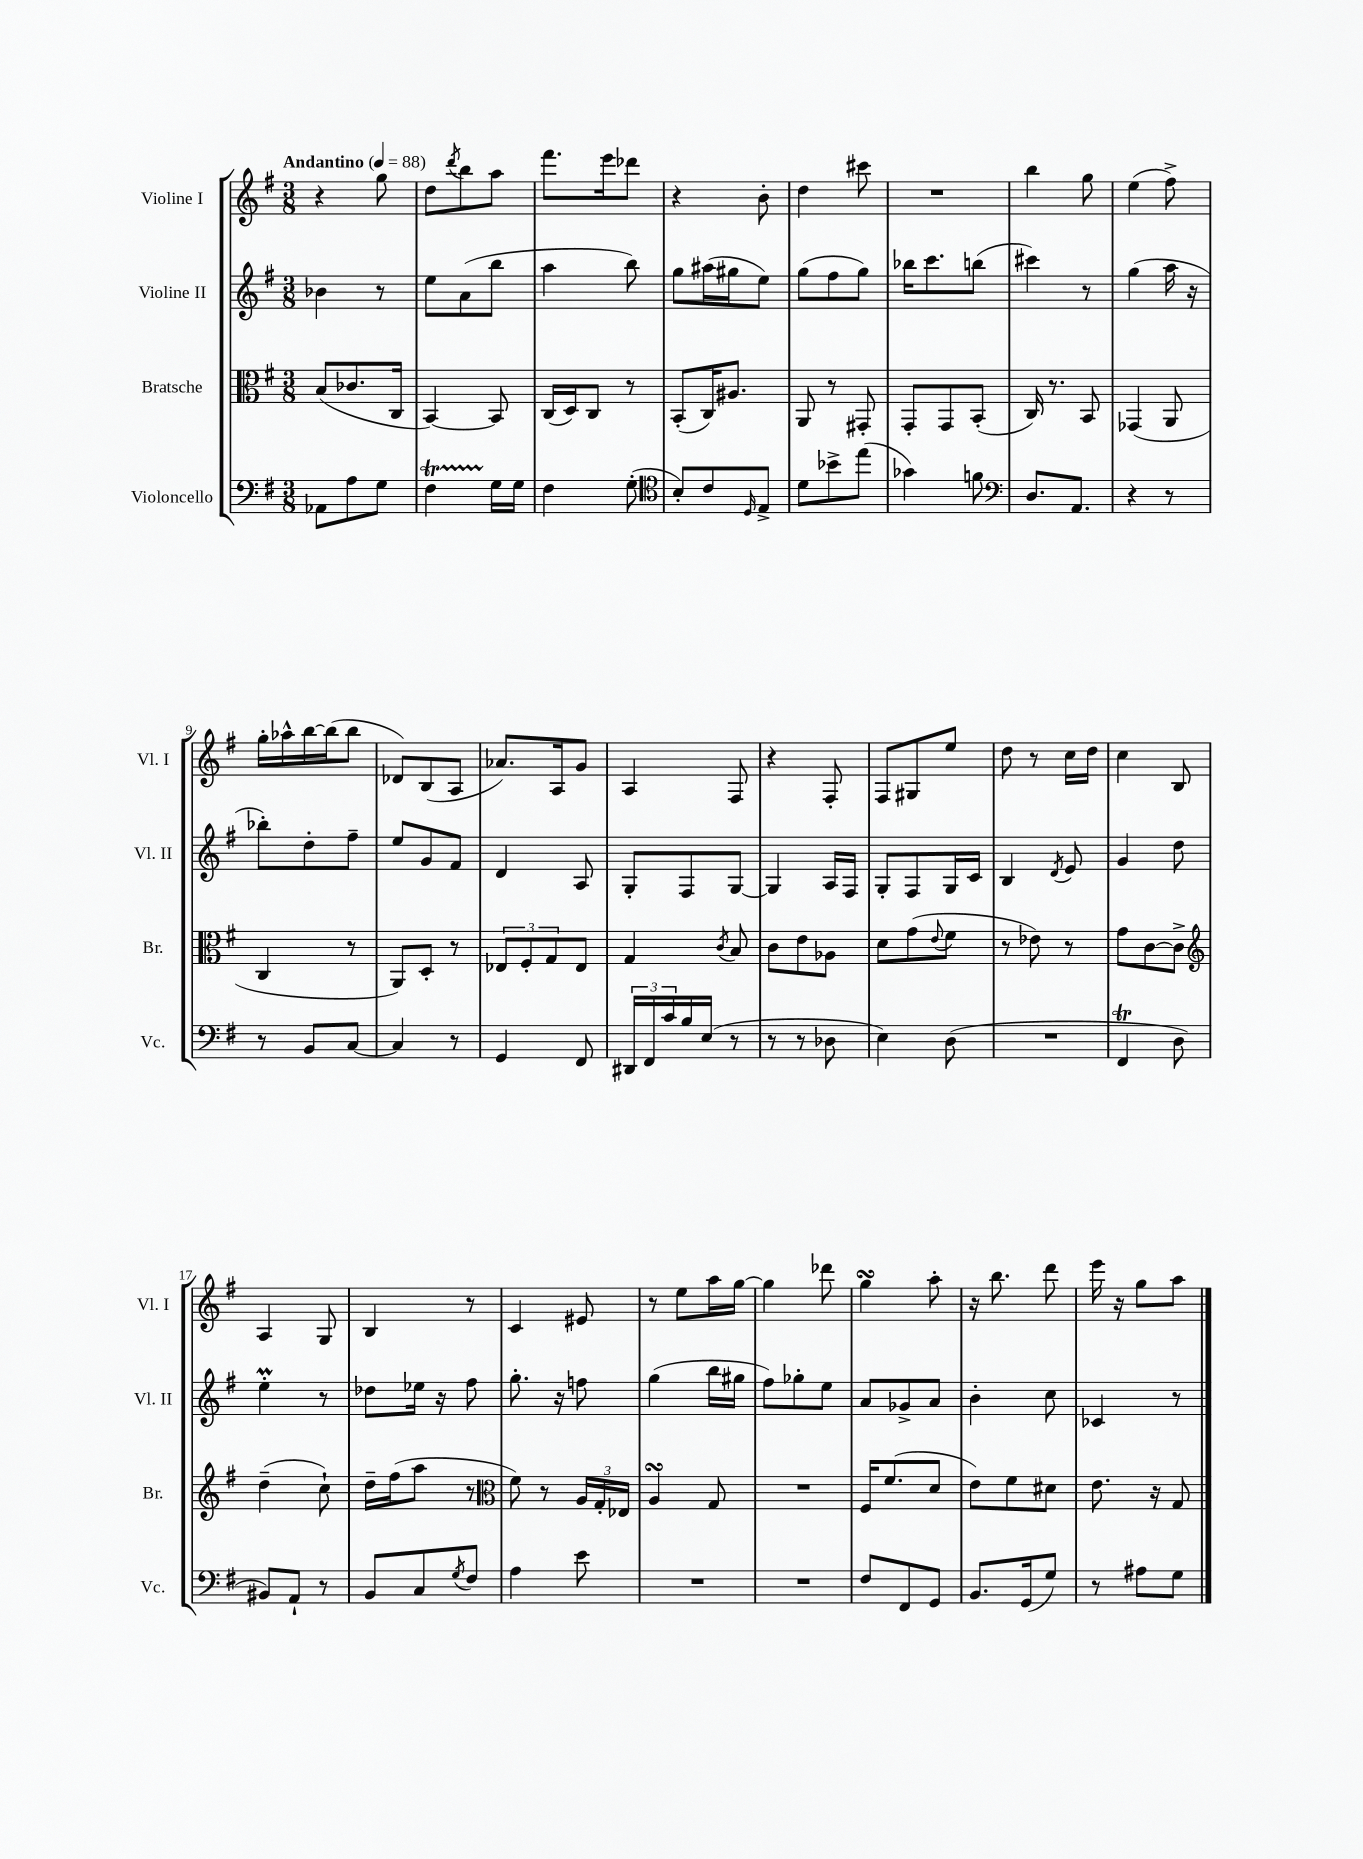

**kern	**kern	**kern	**kern
*part4	*part3	*part2	*part1
*staff4	*staff3	*staff2	*staff1
*I"Violoncello	*I"Bratsche	*I"Violine II	*I"Violine I
*I'Vc.	*I'Br.	*I'Vl. II	*I'Vl. I
*clefF4	*clefC3	*clefG2	*clefG2
*k[f#]	*k[f#]	*k[f#]	*k[f#]
*M3/8	*M3/8	*M3/8	*M3/8
*MM88	*MM88	*MM88	*MM88
=1	=1	=1	=1
!	!	!	!LO:TX:a:B:t=Andantino
8AA-X\L	(8B/L	4b-X\	4r
8A\	8.c-X/	.	.
8G\J	.	8r	8gg\
.	16C/Jk	.	.
=2	=2	=2	=2
4F#t\	[4BB/)	8ee\L	8dd\L
.	.	.	8qddd/
.	.	(8a\	8bb\
16G\LL	8BB/]	8bb\J	8aa\J
16G\JJ	.	.	.
=3	=3	=3	=3
4F#\	(16C/LL	4aa\	8.fff#\L
.	16D/J)	.	.
.	8C/J	.	.
.	.	.	16eee\k
(8G'\	8r	8bb\)	8ddd-X\J
=4	=4	=4	=4
*clefC4	*	*	*
8B'/L)	(8BB'/L	8gg\L	4r
8c/	16C/K)	(16aa#X\L	.
.	8.A#X/J	16gg#X\J	.
16qqD/	.	.	.
8E^/J	.	8ee\J)	8b'\
=5	=5	=5	=5
8d\L	8AA/	(8gg\L	4dd\
8b-X^\	8r	8ff#\	.
(8ee\J	8GG#X'/	8gg\J)	8ccc#X\
=6	=6	=6	=6
4g-X\)	8GG'/L	16bb-X\KL	4.r
.	.	8.ccc\	.
.	8GG/	.	.
8fn\	(8BB'/J	(8bbn\J	.
=7	=7	=7	=7
*clefF4	*	*	*
8.D/L	16C/)	4ccc#X\)	4bb\
.	8.r	.	.
8.AA/J	.	.	.
.	8BB/	8r	8gg\
=8	=8	=8	=8
4r	(4GG-X/	(4gg\	(4ee\
8r	8AA/	16aa\	8ff#^\)
.	.	16r	.
!!LO:LB:g=z
=9	=9	=9	=9
8r	4C/	8bb-X'\L)	16gg'\LL
.	.	.	16aa-X^^\
8BB/L	.	8dd'\	[16bb\
.	.	.	(16bb\J]
[8C/J	8r	8ff#~\J	8bb\J
=10	=10	=10	=10
4C/]	8AA/L)	8ee/L	8d-X/L)
.	8D'/J	8g/	(8B/
8r	8r	8f#/J	8A/J
=11	=11	=11	=11
4GG/	12E-X/L	4d/	8.a-X/L)
.	12F#'/	.	.
.	12G/	.	.
.	.	.	16A/k
8FF#/	8E-/J	8A/	8g/J
=12	=12	=12	=12
24DD#X/LL	4G/	8G'/L	4A/
24FF#/	.	.	.
24c/	.	.	.
16B/	.	8F#/	.
(16E/JJ	.	.	.
.	8qc/	.	.
8r	8B/	[8G/J	8F#/
=13	=13	=13	=13
8r	8c\L	4G/]	4r
8r	8e\	.	.
8D-X\	8A-X\J	16A/LL	8F#'/
.	.	16F#/JJ	.
=14	=14	=14	=14
4E\)	8d\L	8G'/L	8F#/L
.	(8g\	8F#/	8G#X/
.	8qqe/	.	.
(8D\	8f#\J	16G/L	8ee/J
.	.	16c/JJ	.
=15	=15	=15	=15
4.r	8r	4B/	8dd\
.	8e-X\)	.	8r
.	.	8qd/	.
.	8r	8e/	16cc\LL
.	.	.	16dd\JJ
=16	=16	=16	=16
4FF#t/	8g\L	4g/	4cc\
.	[8c\	.	.
8D\	8c^\J]	8dd\	8B/
!!LO:LB:g=z
=17	=17	=17	=17
*	*clefG2	*	*
8BB#X/L)	(4dd~\	4eeM'\	4A/
8AA`/J	.	.	.
8r	8cc`\)	8r	8G/
=18	=18	=18	=18
8BB/L	16dd~\LL	8dd-X\L	4B/
.	(16ff#\J	.	.
8C/	8aa\J	16ee-X\Jk	.
.	.	16r	.
8qG/	.	.	.
8F#/J	8r	8ff#\	8r
=19	=19	=19	=19
*	*clefC3	*	*
4A\	8f#\)	8.gg'\	4c/
.	8r	.	.
.	.	16r	.
8e\	24A/LL	8ffn\	8e#X/
.	24G'/	.	.
.	24E-X/JJ	.	.
=20	=20	=20	=20
4.r	4AsSSS/	(4gg\	8r
.	.	.	8ee\L
.	8G/	16bb\LL	16aa\L
.	.	16gg#X\JJ	[16gg\JJ
=21	=21	=21	=21
4.r	4.r	8ff#\L)	4gg\]
.	.	8gg-X'\	.
.	.	8ee\J	8ddd-X\
=22	=22	=22	=22
8F#/L	16F#/KL	8a/L	4ggsSSs\
.	(8.f#/	.	.
8FF#/	.	8g-X^/	.
8GG/J	8d/J	8a/J	8aa'\
=23	=23	=23	=23
8.BB/L	8e\L)	4b'\	16r
.	.	.	8.bb\
.	8f#\	.	.
(16GG/k	.	.	.
8G/J)	8d#X\J	8cc\	8ddd\
=24	=24	=24	=24
8r	8.e\	4c-X/	16eee\
.	.	.	16r
8A#X\L	.	.	8gg\L
.	16r	.	.
8G\J	8G/	8r	8aa\J
==	==	==	==
*-	*-	*-	*-
